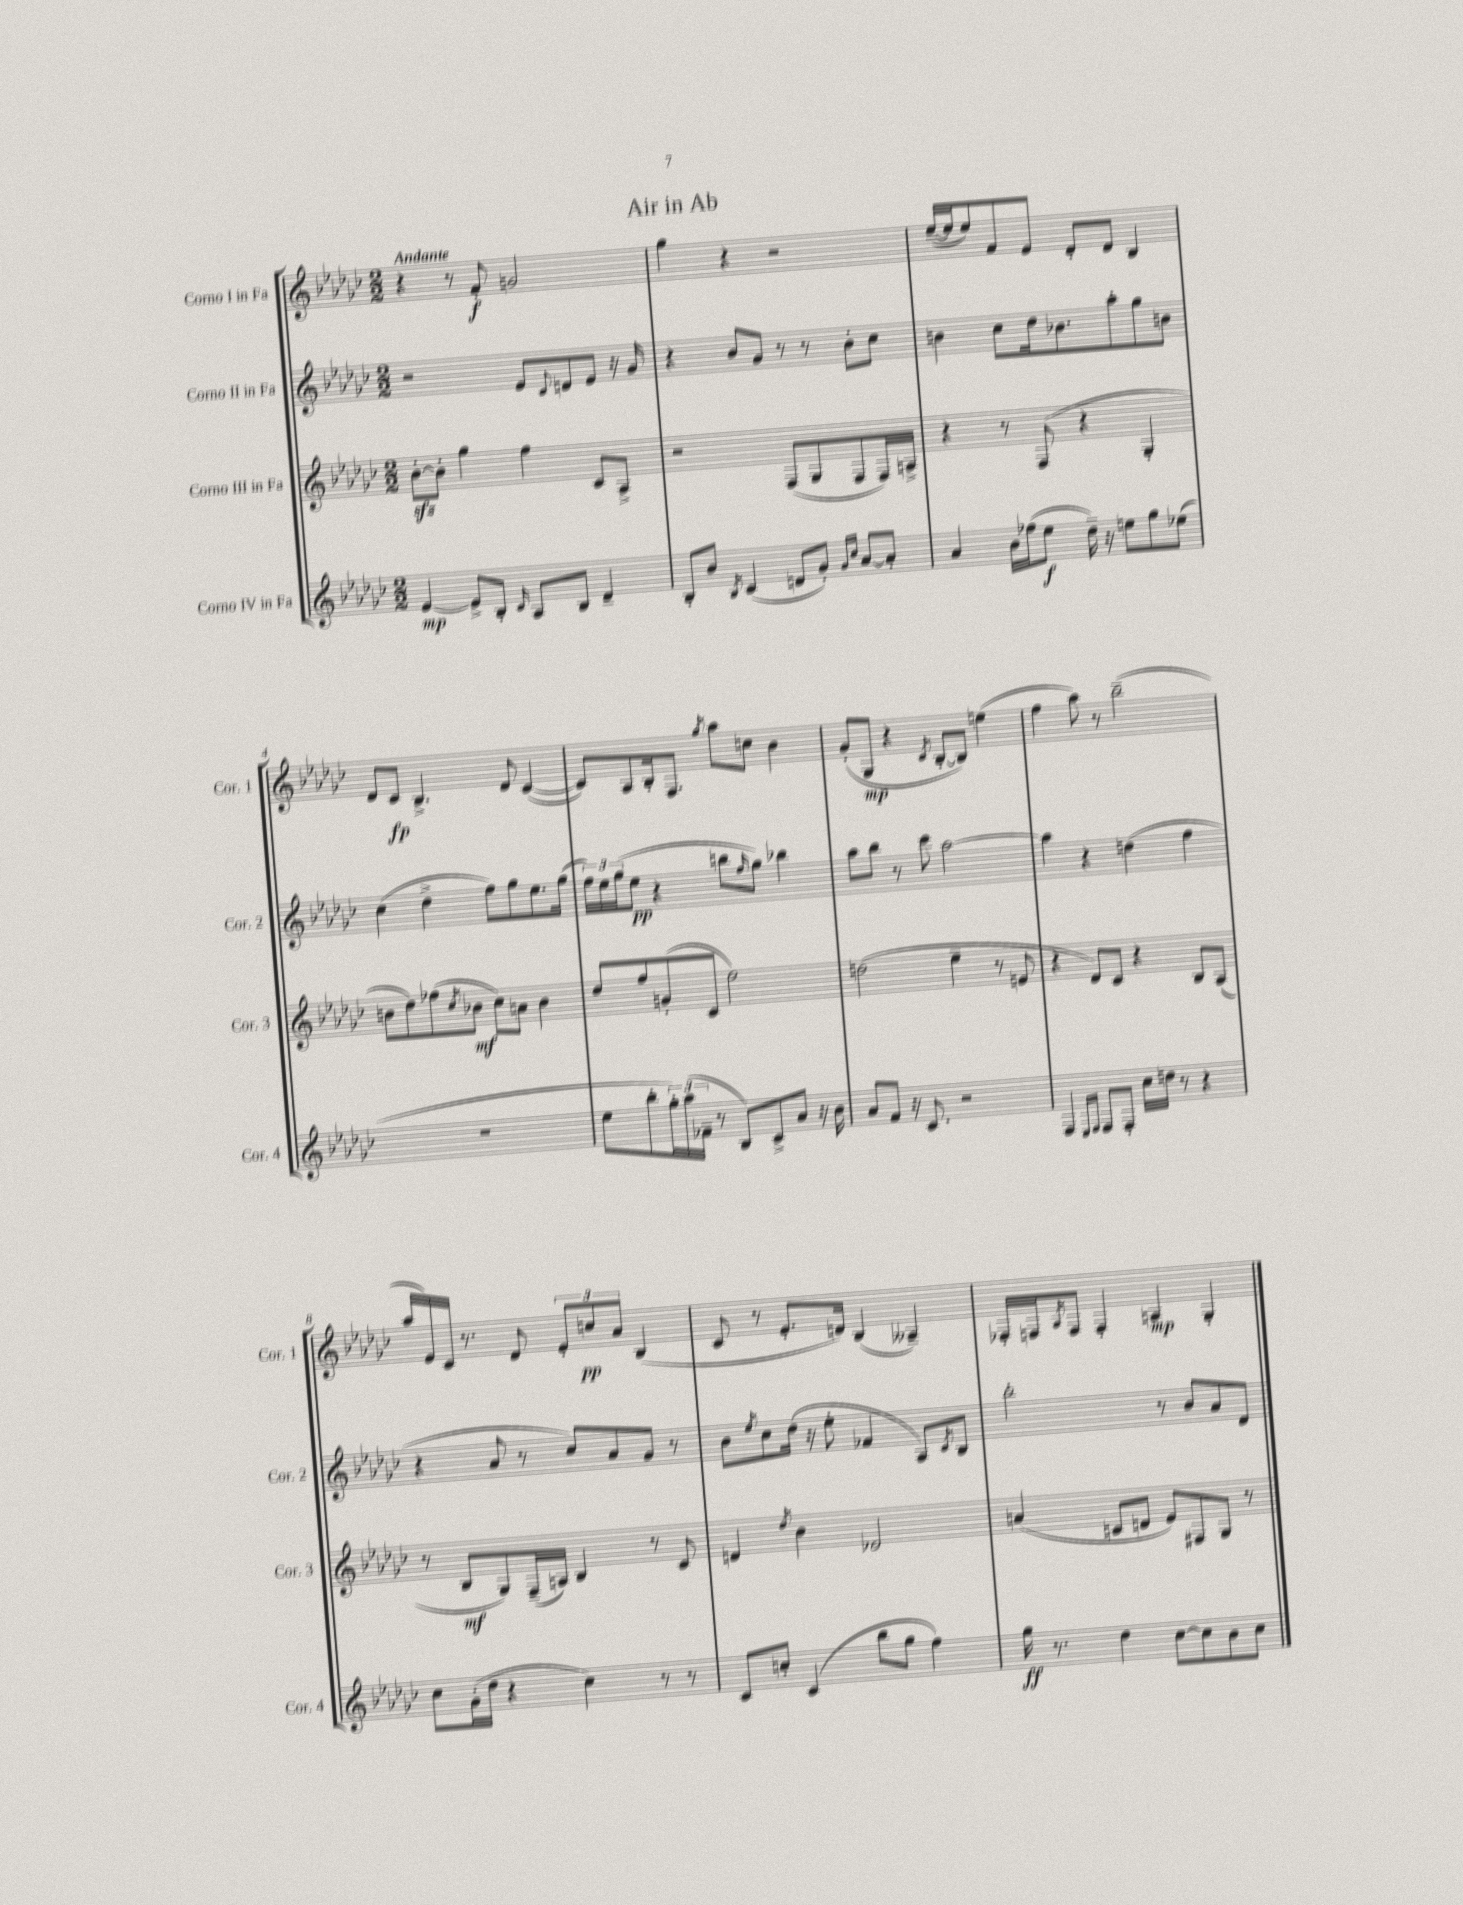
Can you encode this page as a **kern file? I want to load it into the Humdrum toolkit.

**kern	**kern	**kern	**kern
*staff4	*staff3	*staff2	*staff1
*clefG2	*clefG2	*clefG2	*clefG2
*k[b-e-a-d-g-c-]	*k[b-e-a-d-g-c-]	*k[b-e-a-d-g-c-]	*k[b-e-a-d-g-c-]
*M2/2	*M2/2	*M2/2	*M2/2
[4e-/	[8b-'\L	2r	4r
.	8b-'\]J	.	.
8e-^/]L	4gg-\	.	8r
8B-'/J	.	.	8f'/
16qqc-/	.	.	.
8A-/L	4ff\	8e-/L	2g/
.	.	8qqc-/	.
8B-/J	.	8d/	.
4d-~/	8c-/L	8e-/J	.
.	8A-^/J	16r	.
.	.	16g-/	.
=	=	=	=
8B-'/L	2r	4r	4gg-\
8b-/J	.	.	.
8qB-/	.	.	.
(4c-/	.	8b-/L	4r
.	.	8g-/J	.
8d/L	(8F/L	8r	2r
8g-'/J)	8G-/	8r	.
16qqg-/LL	.	.	.
16qqcc-/JJ	.	.	.
[8a-/L	8F/	8b-'\L	.
8a-'/]J	16F/L)	8cc-\J	.
.	16A^/JJ	.	.
=	=	=	=
4a-/	4r	4b\	([16ee-~/LL
.	.	.	16ee-/]J
.	.	.	8ee-/)
16b-\LL	8r	8cc-\L	8f/
(16ff-\J	.	.	.
8ee-\J	(8F/	16dd-\k	8e-/J
.	.	8.b-\	.
16dd-~\)	4r	.	8d-'/L
16r	.	.	.
8ee\L	.	8aa-'\	8d-/J
8gg-\	4G-'/	8gg-\	4B-/
(8ee-\J	.	8b\J	.
=	=	=	=
1r	8b\L	(4cc-\	8d-/L
.	8dd-\)	.	8c-/J
.	(8ff-\	4dd-^\	4.B-^/
.	8qcc-/	.	.
.	8b-\J	.	.
.	8cc-\L)	8ff\L)	.
.	8a\J	8gg-\	8d-/
.	4b-\	8.ee-\	([4c-/
.	.	(16gg-\Jk	.
=	=	=	=
8ee-\L	8dd-/L	24ff\LL)	8c-/]L)
.	.	24ee-\	.
.	.	(24gg-\J	.
8bb-'\	8ff/	8ee-\J	8A-/
24gg-'\L)	(8g'/	4r	16B-'/k
(24aa-\	.	.	.
.	.	.	8.F/J
24f-~\JJ	.	.	.
8r	8c-/J	.	.
.	.	.	8qgg-/
8B-/L)	2ee-\)	8bb\L	8aa-\L
.	.	16qqff/	.
8c-^/	.	8gg-\J)	8cc\J
8a-/J	.	4bb-\	4b-\
16r	.	.	.
16b-\	.	.	.
=	=	=	=
8a-/L	(2dd\	8aa-\L	(8g-'/L
8f/J	.	8bb-\J	8G-/J
16r	.	8r	4r
8.c-/	.	.	.
.	.	8ccc-\	.
.	.	.	8qc-/
2r	4ee-~\	[2aa-\	[8B-'/L
.	.	.	8B-/]J)
.	8r	.	(4ee\
.	8e/	.	.
=	=	=	=
4F/	4r	4aa-\]	4ff\
16qqE-/LL	.	.	.
16qqF/JJ	.	.	.
8F/L	8d-/L)	4r	8aa-\)
8F'/J	8c-/J	.	8r
16cc-\LL	4r	(4dd\	(2bb-~\
16dd\JJ	.	.	.
8r	.	.	.
4r	8B-/L	4ff\	.
.	(8A-/J	.	.
=	=	=	=
8cc-\L	8r	4r	16aa-/LL
.	.	.	16e-/)
(16g-'\L	8B-/L	.	16c-/JJ
16dd-\JJ	.	.	8.r
4r	8G-/)	8a-/	.
.	(16F~/L	8r	8d-/
.	16A/JJ)	.	.
4cc-\)	4B-/	8cc-/L)	12e-'/L
.	.	.	12cc/
.	.	8a-/	.
.	.	.	12a-/J
8r	8r	8g-/J	(4B-/
8r	8c-/	8r	.
=	=	=	=
8c-/L	4d/	8b-\L	8c-/
.	.	8qee-/	.
8cc'/J	.	8cc-\	8r
.	8qdd-/	.	.
(4c-/	4b-\	(16dd-\Jk	8.e-'/L
.	.	16r	.
.	.	8ee-'\	.
.	.	.	16d/Jk)
8bb-\L	2d-/	4f-/	(4B-/
8gg-\J	.	.	.
4ff\)	.	8A-/L)	4A--~/)
.	.	8qc-/	.
.	.	8B-/J	.
=	=	=	=
16gg-\	(4a/	2bb-'\	16F-'/LL
8.r	.	.	16F/J
.	.	.	8qA-/
.	.	.	8F/J
4dd-\	8c/L	.	4F'/
.	8d/J	.	.
[8cc-\L	8e-/L)	8r	4A/
8cc-\]	8F#/	8b-/L	.
8b-\	8G-/J	8a-/	4G-'/
8cc-\J	8r	8d-/J	.
==	==	==	==
*-	*-	*-	*-
